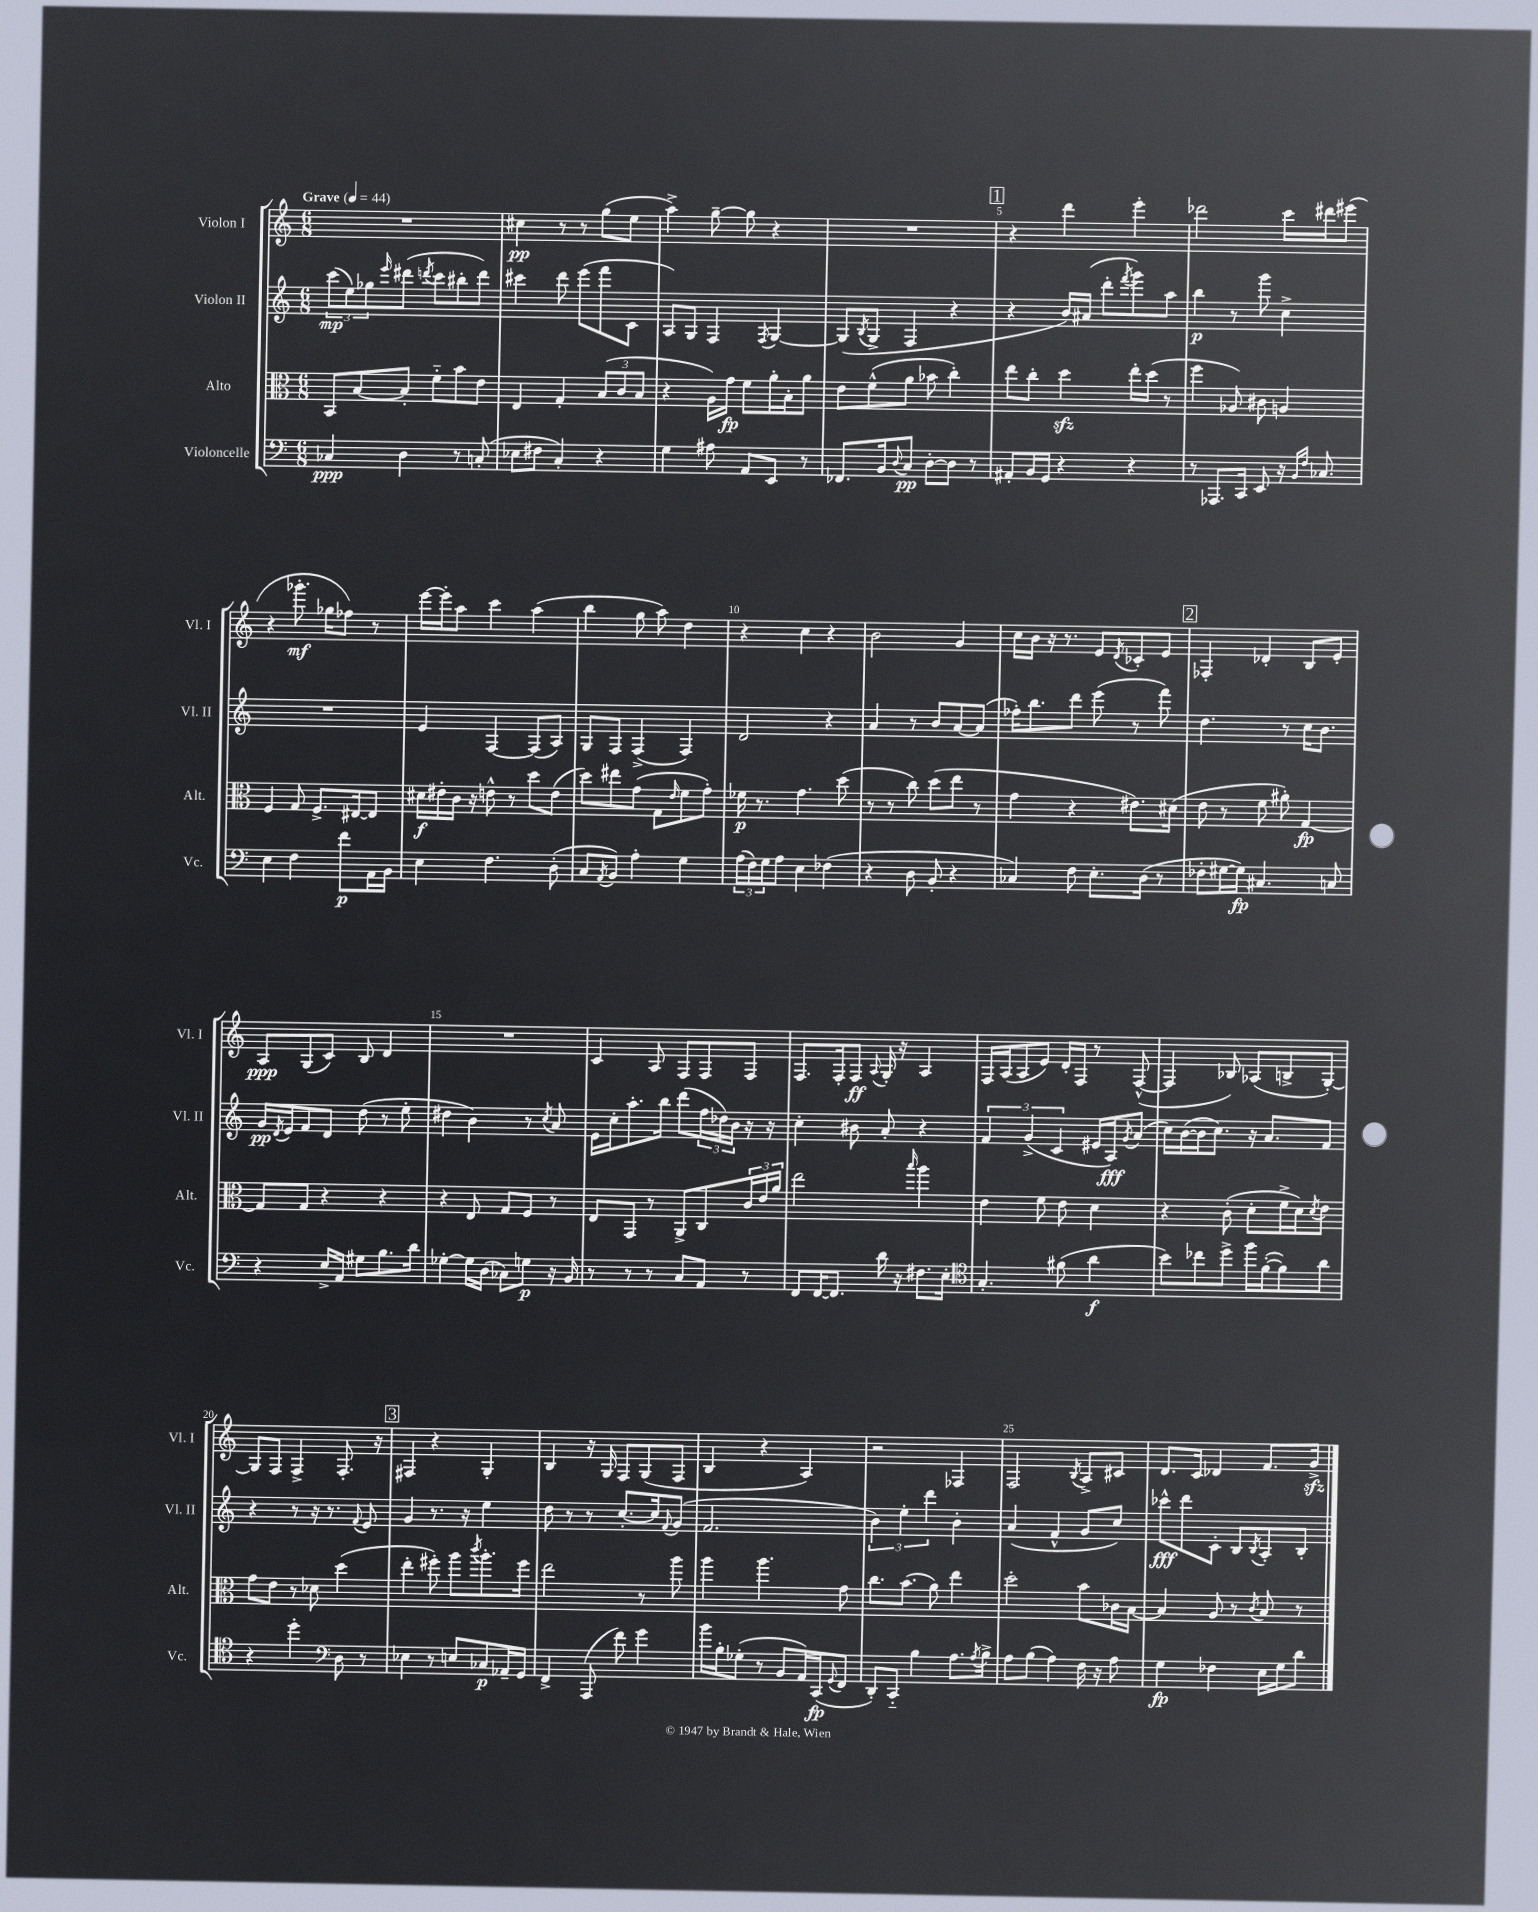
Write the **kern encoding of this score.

**kern	**kern	**kern	**kern
*staff4	*staff3	*staff2	*staff1
*clefF4	*clefC3	*clefG2	*clefG2
*k[]	*k[]	*k[]	*k[]
*M6/8	*M6/8	*M6/8	*M6/8
*MM44	*MM44	*MM44	*MM44
4C-	8BB	(12ccc	2.r
.	.	12ee)	.
.	[8B	.	.
.	.	12gg-	.
.	.	16qqeee	.
4D	8B']	(8ddd#	.
.	.	8qddd	.
.	8f'~	8ccc	.
8r	8b	8bb#'	.
(8C'	8e	8ddd)	.
=	=	=	=
8E-	4E	4ccc#	4cc#
8F#	.	.	.
4C')	4G'	8ddd	8r
.	.	(8eee	8r
4r	(12B	8fff	(8gg
.	12c	.	.
.	.	8c	8ee
.	12B	.	.
=	=	=	=
4G	4r	8A)	4aa^)
.	.	8G	.
8A#	16A)	4F	[8gg~
.	16g	.	.
8AA	8f	.	8gg]
.	.	8qF	.
8EE	16a'	[4G	4r
.	16B'	.	.
8r	8a	.	.
=	=	=	=
8.FF-	8e	(8G]	2.r
.	.	8qB	.
.	(8f^^	8G^	.
16BB	.	.	.
8qqD	.	.	.
8C	8a	4F	.
[8D'	8b-	.	.
8D]	4cc')	4r	.
8r	.	.	.
=	=	=	=
8AA#'	8ee	4r	4r
16BB	8cc'	.	.
16GG	.	.	.
4r	4dd	16b)	4ddd
.	.	(16a#	.
.	.	8ddd'	.
.	.	8qfff	.
4r	16ee'	8ggg)	4eee'
.	(16dd	.	.
.	8r	8aa	.
=	=	=	=
8r	4ff	4bb	2ddd-
8.AAA-	.	.	.
.	8A-)	8r	.
16CC	.	.	.
8EE	8c#	8ggg	.
16r	4A	4cc^	16ccc
16qqBB	.	.	.
16qqF	.	.	.
8.C-	.	.	16ddd#
.	.	.	(8eee#
=	=	=	=
4E	4F	2.r	4r
4F	8G	.	8.ggg-'
.	8.F^	.	.
.	.	.	16gg-
8f	.	.	8ff-)
.	[16E#	.	.
16AA	8E#]	.	8r
16BB	.	.	.
=	=	=	=
4E	16d#	4e	[16eee
.	16e#'	.	16eee']
.	16c	.	8aa
.	16r	.	.
4.F	8e^^	[4F	4ccc
.	8r	.	.
.	8dd	(8F]	(4aa
(8D'	(8e	8A)	.
=	=	=	=
8C	8dd)	8G	4bb
8qAA	.	.	.
8BB)	8ee#	8F	.
4A'	(8g	(4F^	8gg
.	8G	.	8aa)
.	16qqe	.	.
4G	8f	4F)	4dd
.	8g')	.	.
=	=	=	=
(24A	16f-	2d	4r
24F)	.	.	.
.	8.r	.	.
24G	.	.	.
8A	.	.	.
4E	4.g	.	4cc
(4F-	.	4r	4r
.	(8dd	.	.
=	=	=	=
4r	8r	4a	2b
.	8r	.	.
8D	8cc)	8r	.
8BB'	(8dd	8b	.
4r	8ee	[8a	4g
.	8r	(8a]	.
=	=	=	=
4C-)	4g	16ff-')	16cc
.	.	8.bb	16b
.	.	.	16r
.	.	.	8.r
8F	4r	8ddd	.
8.E'	.	(8eee	8e
.	.	.	8qd
.	8.e#)	8r	8c-'
(16D	.	.	.
8r	.	8fff)	8e
.	(16d#	.	.
=	=	=	=
8F-'	8e	4.dd	4F-'
[16G#	8r	.	.
16G#])	.	.	.
4.C#	8f	.	4d-'
.	8a#')	8r	.
.	[4G	16cc	8B
.	.	8.b	.
8C	.	.	8e'
=	=	=	=
4r	8G]	16g	8A
.	.	8qd	.
.	.	16e	.
.	8G	8f	(8G
16E^	4r	8d	8c)
16AA	.	.	.
8G#	.	(8dd	8B
8.B	4r	8r	4d
.	.	8ee'	.
16d	.	.	.
=	=	=	=
[4G-'	4r	4dd#	2.r
16G-]	8E	4b)	.
(16D	.	.	.
8C-)	8G	.	.
8G	8F	8r	.
.	.	8qcc	.
16r	8r	8a	.
16BB	.	.	.
=	=	=	=
8r	8E	16e	4c
.	.	16cc'	.
8r	8GG	8.aa'	.
8r	8r	.	8A
.	.	16bb	.
8C	8AA^	(8ddd	8F
8AA	8C	24ff	8F
.	.	24dd-)	.
.	.	24b	.
8r	24c	16r	8F
.	24e	.	.
.	.	16r	.
.	24a	.	.
=	=	=	=
8FF	2ee	4cc'	8.F
[16FF	.	.	.
8.FF]	.	.	16F'
.	.	8b#	8F
.	.	.	8qqA
16d	.	8a'	16G'
16r	.	.	16r
.	16qqbb	.	.
8.F#	4aa	4r	4A
16E'	.	.	.
=	=	=	=
*clefC4	*	*	*
4.G'	4e	6f	16F
.	.	.	(16A
.	.	.	8A
.	.	(6g^	.
.	8f	.	8e)
.	.	6c	.
(8f#	8e	.	16d'
.	.	.	16F
4a	4d	16e#	8r
.	.	16A)	.
.	.	8qg	.
.	.	(8a	([8F^^
=	=	=	=
8b)	4r	16cc)	4F]
.	.	([16b	.
8cc-	.	16b]	.
.	.	8.cc)	.
8dd^	(8c'	.	8B-)
16ff	8d'	16r	(8A-
([16f'	.	8.a	.
8f])	16f^	.	8B^
.	16d)	.	.
.	8qd	.	.
8a	8e	8f	[8G')
=	=	=	=
4r	8g	4r	8G]
.	8e	.	8F
4dd'	8r	8r	4F^
.	8d-	16r	.
.	.	8.r	.
*clefF4	*	*	*
8D	(4dd	.	8.F'
.	.	8qqf	.
8r	.	8e	.
.	.	.	16r
=	=	=	=
4E-	4ee'	4g	4F#
8r	8ff#')	8.r	4r
8E	8aa	.	.
.	.	16r	.
.	8qccc	.	.
8C-	8.aa'	4ee	4G'
16AA-~	.	.	.
16GG	16ff#	.	.
=	=	=	=
4FF^	2ee	8dd	4B
.	.	8r	.
(8AAA	.	8r	16r
.	.	.	16G
8f)	.	[8.cc'	8F
4g	8r	.	(8G
.	.	16cc]	.
.	.	8qqf	.
.	8aa	(8g	8F
=	=	=	=
16b	4aa	2.f	4B
16B'	.	.	.
(8G-'	.	.	.
8r	4.aa	.	4r
8BB	.	.	.
16AA)	.	.	4A)
(16CC	.	.	.
8qqGG	.	.	.
8FF	8g	.	.
=	=	=	=
8DD')	8.cc	6b)	2r
8CC'~	.	.	.
.	.	6ee'	.
.	(8.b	.	.
4B	.	.	.
.	.	6ddd	.
.	8a)	.	.
8.A	4ee	4b'	4F-
8qA	.	.	.
16B^	.	.	.
=	=	=	=
8A	2dd'	(4a	2F
(8B	.	.	.
4A)	.	4f^^	.
.	.	.	8qB
16F	8b	8g	8A^
16r	.	.	.
8A	16c-	8cc)	8c#
.	[16B	.	.
=	=	=	=
4G	4B]	8ccc-^^	8.d
.	.	8ddd	.
.	.	.	16c
4F-	8A	8c'	4d-
.	8r	8B	.
.	8qc	8qB	.
16E	8B	8A'	8.f
16G	.	.	.
8d	8r	8B'	.
.	.	.	16g^
==	==	==	==
*-	*-	*-	*-
